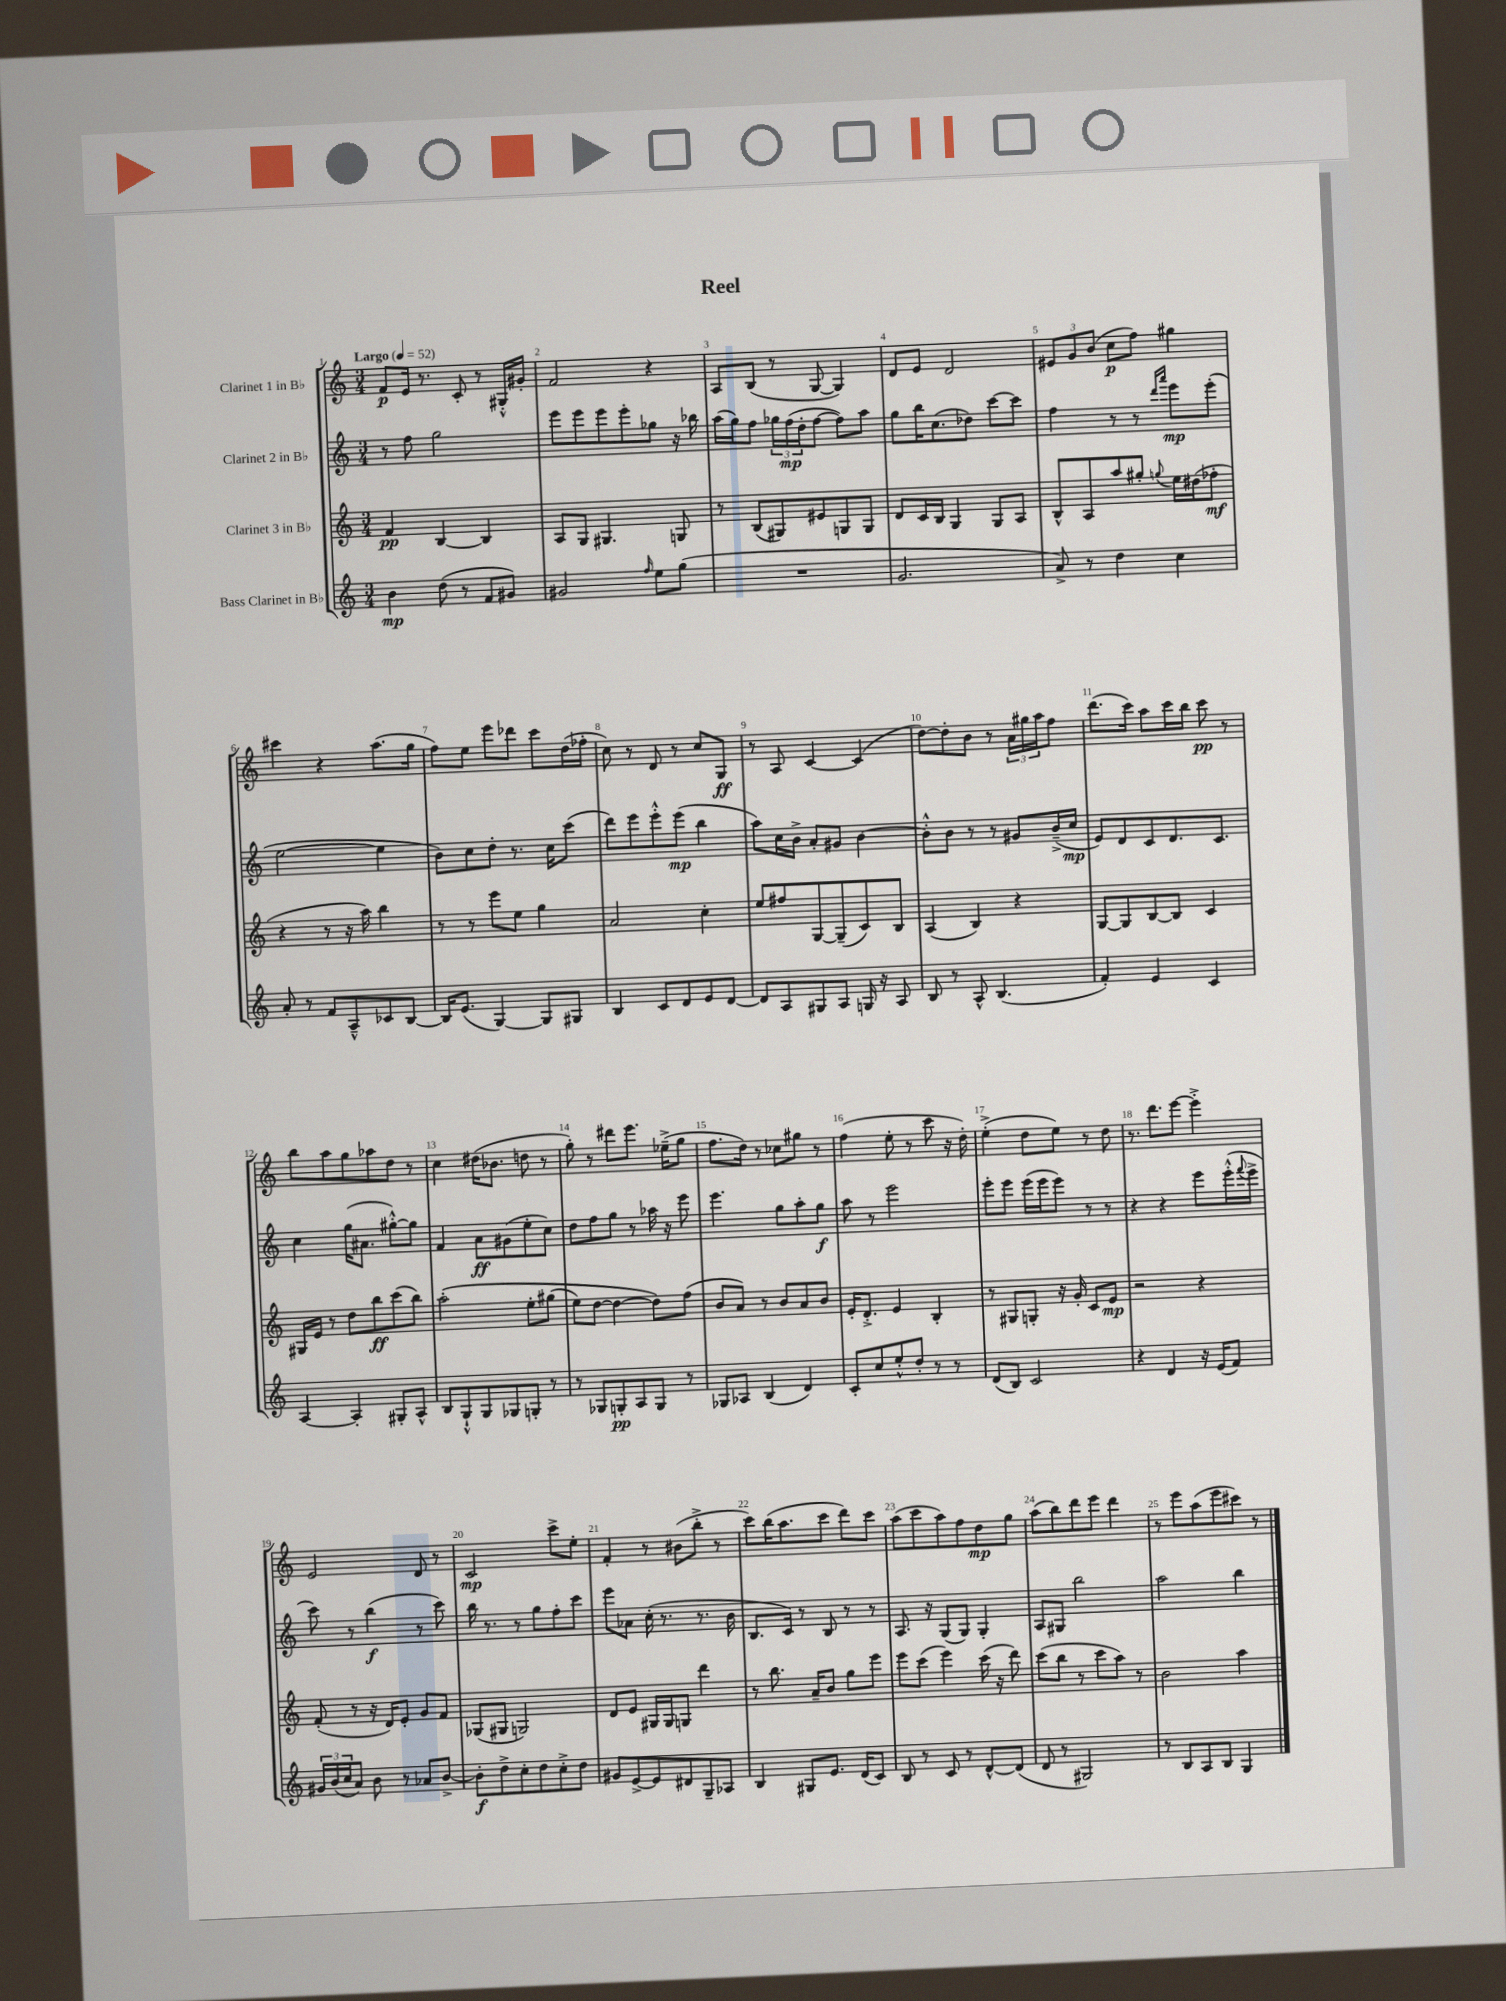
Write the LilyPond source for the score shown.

\header { title = "Reel" }
<<
\new StaffGroup <<
\new Staff = "s0" \with { instrumentName = "Clarinet 1 in Bb" } {
    \clef treble \key c \major \numericTimeSignature \time 3/4 \tempo "Largo" 4 = 52
    f'8\p e'16 r8. c'8-. r8 gis16-.-^ gis'16-. |
    f'2 r4 |
    a8 b8( r8 g8~ g4) |
    d'8 e'8 d'2 |
    \tuplet 3/2 { eis'8 g'8 b'8( } c''8\p f''8) gis''4 |
    cis'''4 r4 a''8.( g''16 |
    f''8) e''8 e'''8 des'''8 c'''8 d''16( fes''16-. |
    c''8) r8 d'8 r8 c''8 g8\ff |
    r8 a8 c'4~ c'4( |
    d''8~) d''8-. b'8 r8 \tuplet 3/2 { a'16 gis''16 a''16 } f''8 |
    d'''8.( c'''16) a''8 c'''16 b''16 c'''8\pp r8 |
    b''8 a''8 g''8 aes''8 d''8 r8 |
    c''4 dis''16( bes'8. d''8 r8 |
    g''8-.) r8 dis'''8 e'''8. ees''16--->( g''8 |
    f''8. d''16) r8 ces''8 gis''8 r8 |
    f''4( e''8-. r8 c'''8 r16 d''16-.) |
    e''4-.->( d''8 e''8) r8 d''8 |
    r8. d'''8. e'''8~ e'''4-.-> |
    e'2 d'8 r8 |
    c'2\mp c'''8-> e''8-. |
    f'4-. r8 bis'8( b''8-.-> r8 |
    c'''8) b''16( a''8. c'''8 d'''8) c'''8 |
    a''8( c'''8 a''8) f''8 d''8\mp g''8 |
    a''8( b''8) d'''8 e'''8 d'''4 |
    r8 e'''8 a''8( e'''8 cis'''8) r8 \bar "|." |
}
\new Staff = "s1" \with { instrumentName = "Clarinet 2 in Bb" } {
    \clef treble \key c \major \numericTimeSignature \time 3/4
    r8 f''8 g''2 |
    e'''8 e'''8 e'''8 e'''8-. ges''8 r16 bes''16 |
    a''16( g''16) f''8 \tuplet 3/2 { ges''16 f''16\mp( d''16-. } f''8~ f''8) a''8 |
    g''8 b''16 c''8.( des''8) c'''8~ c'''8 |
    f''4 r8 r8 \grace { d'''16 a'''16 } e'''8\mp e'''8-.( |
    e''2~ e''4 |
    b'8) c''8 d''8-. r8. c''16 c'''8( |
    d'''8) e'''8 e'''8-.-^ e'''8\mp( b''4 |
    a''8) c''16 b'16-> a'8-. gis'8 b'4~ |
    b'8-.-^ b'8 r8 r8 gis'8 b'16--->( c''16\mp |
    e'8) d'8 c'8 d'8. c'8. |
    c''4 g''16( ais'8. gis''8~-.-^) gis''8 |
    f'4 a'8\ff gis'8( e''8-. c''8) |
    d''8 f''8 g''8 r8 aes''16 r16 e'''8 |
    e'''4. g''8 a''8-. g''8\f |
    a''8 r8 e'''2 |
    e'''8-. e'''8 e'''16( e'''16 e'''8) r8 r8 |
    r4 r4 e'''8 e'''16-.-^( \appoggiatura { f'''8 } e'''16-> |
    c'''8) r8 b''4\f( r8 c'''8) |
    b''16 r8. r8 g''8 f''8-. c'''8 |
    e'''8 aes'8 c''16-.( r8. r8. b'16 |
    b8. c'16) r8 b8 r8 r8 |
    a8. r16 g8( g8) g4-. |
    a8 gis8 b''2 |
    a''2 b''4 \bar "|." |
}
\new Staff = "s2" \with { instrumentName = "Clarinet 3 in Bb" } {
    \clef treble \key c \major \numericTimeSignature \time 3/4
    f'4\pp b4~ b4 |
    a8 g8 gis4. g8 |
    r8 b8( gis8) eis'8 g8 g8 |
    d'8 c'16 b16 g4 g8 a8 |
    b8-^ a8 a''8 gis''8-. \appoggiatura { g''8 } e''16 dis''16( fes''8-.\mf |
    r4 r8 r16 a''16) b''4 |
    r8 r8 e'''8 e''8 g''4 |
    a'2 c''4-. |
    e''8 fis''8 g8~ g8--( c'8) b8 |
    a4( b4) r4 |
    g8~ g8 b8~ b8 c'4 |
    gis16 e'16 r8 d''8 b''8\ff c'''8( b''8) |
    a''2-.\( e''8-. gis''8( |
    e''8) d''8~ d''4~ d''8\) f''8( |
    b'8 a'8) r8 b'8 a'8 b'8 |
    e'16-. d'8.-.-> e'4 b4-. |
    r8 gis8 g8-. r16 g'16-. c'8 e'8\mp |
    r2 r4 |
    f'8-.( r8 r16 d'16) e'8-. g'8 f'8 |
    ges8( gis8 g2) |
    d'8 e'8 gis16 gis16 g8 d'''4 |
    r8 b''8. a'16-- b'8 g''8 e'''8 |
    e'''8 c'''8( e'''4) c'''16( r16 d'''8) |
    c'''8( b''8 r8 c'''8 a''8) r8 |
    b'2 a''4 \bar "|." |
}
\new Staff = "s3" \with { instrumentName = "Bass Clarinet in Bb" } {
    \clef treble \key c \major \numericTimeSignature \time 3/4
    b'4\mp d''8( r8 f'8 gis'8) |
    gis'2 \grace { f''16 } e''8 g''8( |
    R2. |
    g'2. |
    a'8->) r8 d''4 c''4 |
    a'8-. r8 f'8 a8---^ ces'8 b8~ |
    b16 e'8.( g4~) g8 gis8 |
    b4 c'8 d'8 e'8 d'8~ |
    d'8 a8 gis8 a8 g16 r16 a8 |
    b8 r8 a8-^ b4.( |
    f'4-.) e'4 c'4 |
    a4~ a4-. gis8-. a8-^ |
    b8 g8-!-^ g8 ges8 g8-. r8 |
    r8 ges8 g8-.\pp a8 g8 r8 |
    ges8 aes8 b4( d'4) |
    c'8-. c''8 e''8-.-^ d''8-. r8 r8 |
    d'8( b8) c'2 |
    r4 d'4 r16 e'16( f'8) |
    \tuplet 3/2 { gis'16 b'16( c''16 } a'8) b'8 r8 aes'8 b'8~-> |
    b'8-.\f d''8-> c''8-. d''8 c''8-.-> d''8 |
    gis'8 e'8~-> e'8 dis'8 g8-- aes8 |
    b4 gis8 e'8. d'16( c'8) |
    b8 r8 c'8 r8 d'8~-^ d'8( |
    d'8 r8 gis2) |
    r8 b8 a8 b8 g4 \bar "|." |
}
>>
>>
\layout { \context { \Score \override BarNumber.break-visibility = ##(#f #t #t) barNumberVisibility = #all-bar-numbers-visible } }
